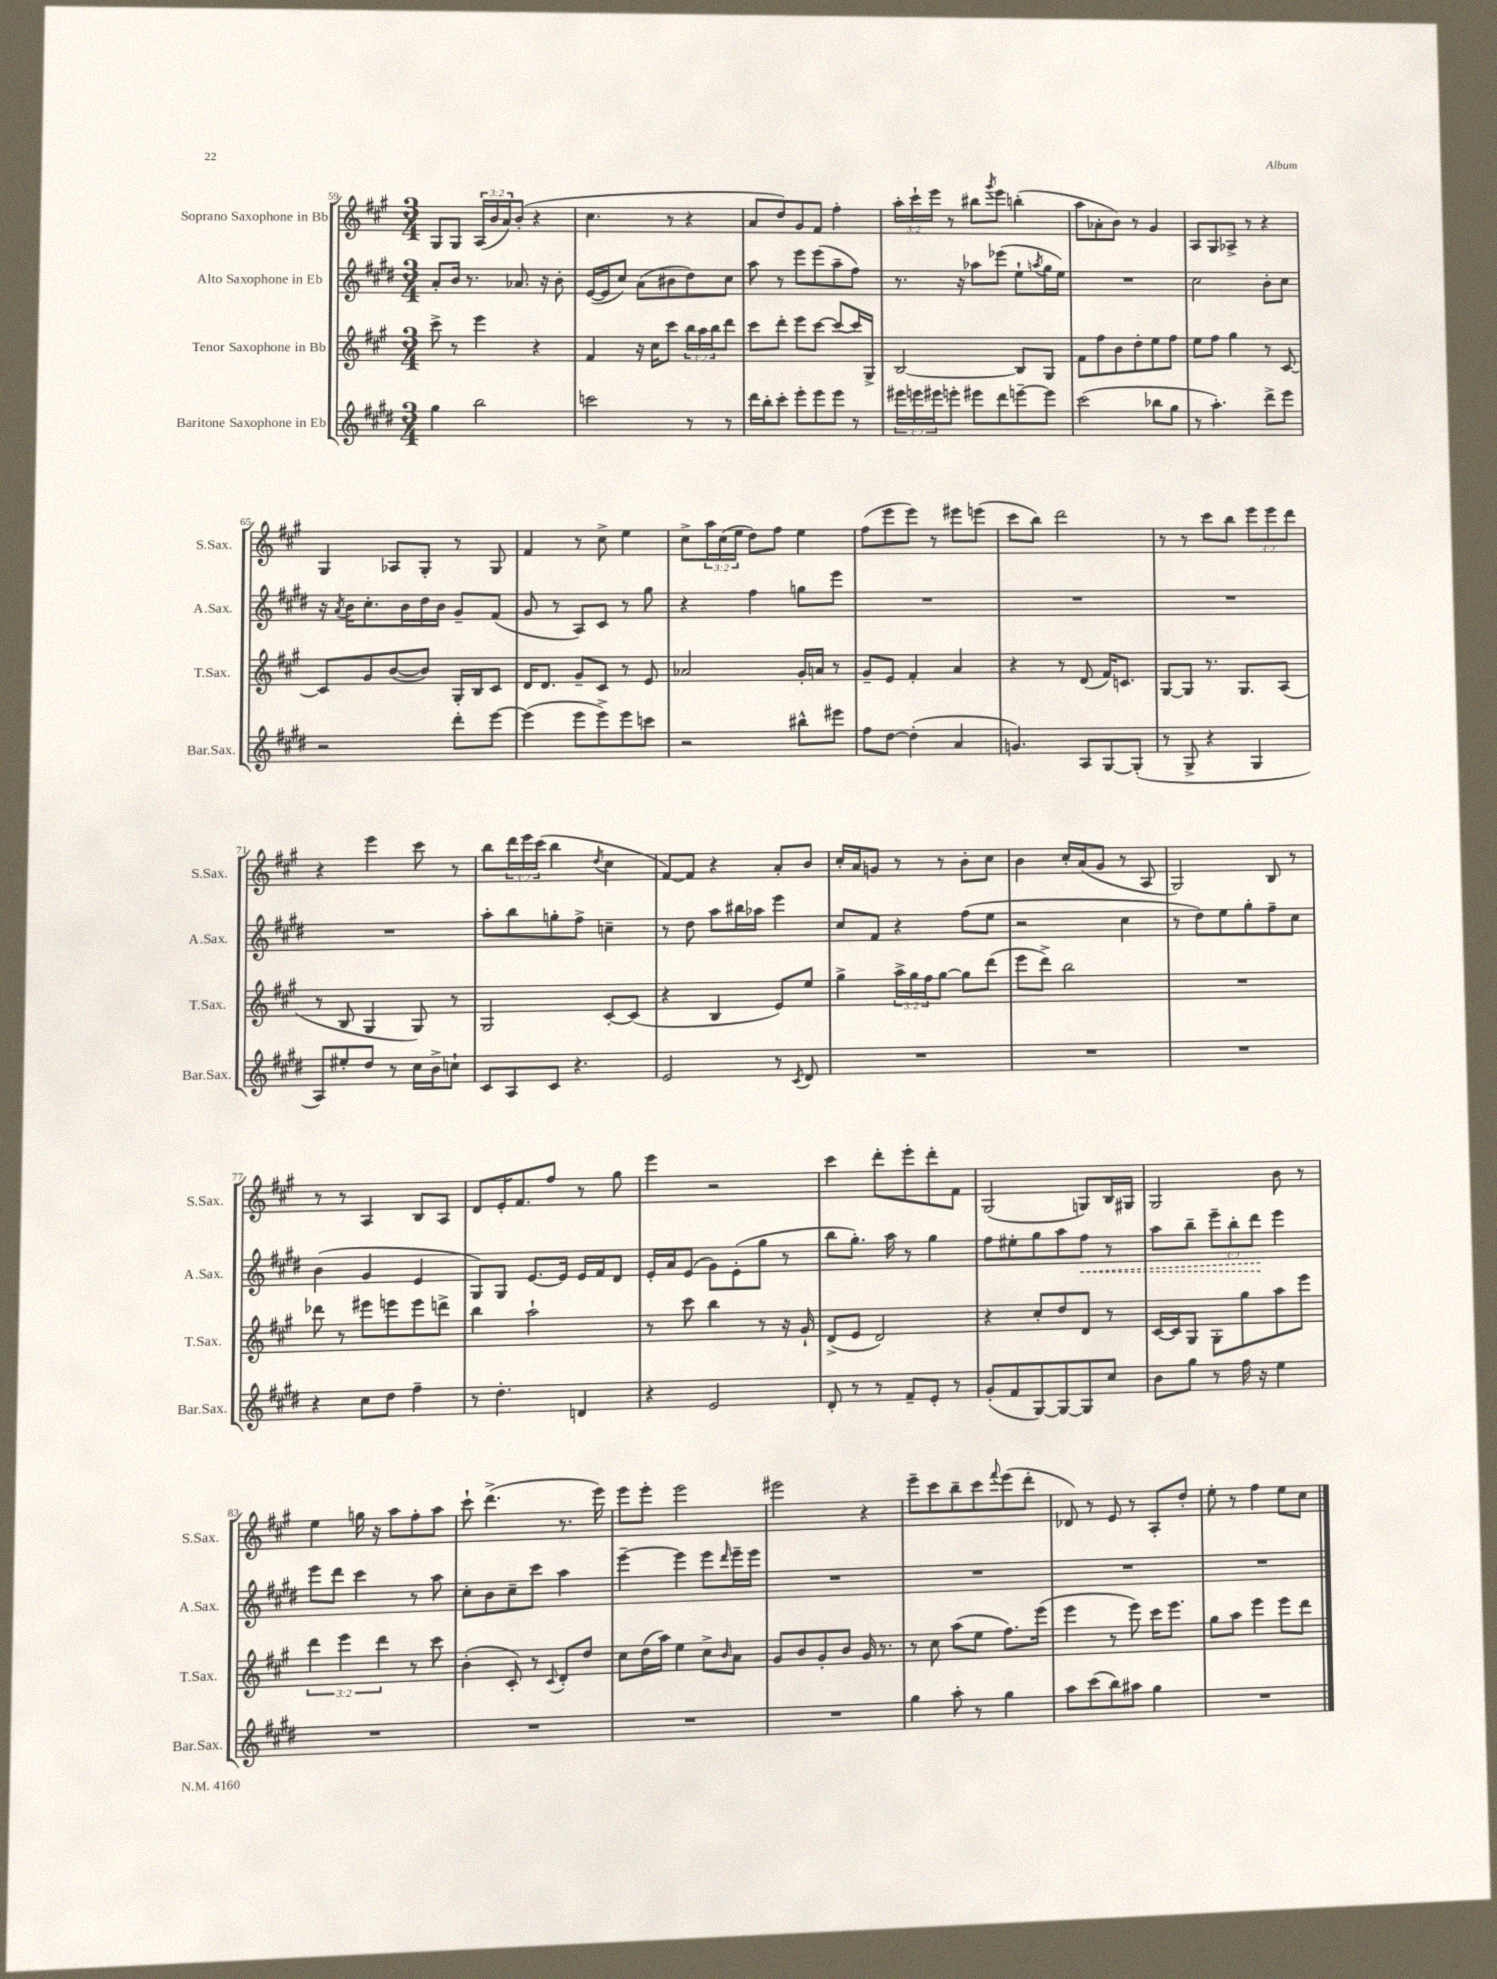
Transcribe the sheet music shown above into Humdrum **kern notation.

**kern	**kern	**kern	**dynam	**kern
*part4	*part3	*part2	*part2	*part1
*staff4	*staff3	*staff2	*staff2	*staff1
*I"Baritone Saxophone in Eb	*I"Tenor Saxophone in Bb	*I"Alto Saxophone in Eb	*	*I"Soprano Saxophone in Bb
*I'Bar.Sax.	*I'T.Sax.	*I'A.Sax.	*	*I'S.Sax.
*clefG2	*clefG2	*clefG2	*	*clefG2
*k[f#c#g#d#]	*k[f#c#g#]	*k[f#c#g#d#]	*	*k[f#c#g#]
*M3/4	*M3/4	*M3/4	*	*M3/4
=59	=59	=59	=59	=59
4gg#\	8ccc#^\	8a'/L	.	8G#/L
.	8r	16b/Jk	.	8G#/J
.	.	8.r	.	.
2bb\	4eee\	.	.	(24A/LL
.	.	.	.	24b/
.	.	.	.	24a/J)
.	.	8.a-X/	.	(8b'/J
.	4r	.	.	4r
.	.	16r	.	.
.	.	8b'\	.	.
=60	=60	=60	=60	=60
2cccn\	4f#/	([16e/LL	.	4.cc#\
.	.	16e/J]	.	.
.	.	8cc#/J)	.	.
.	16r	(8a\L	.	.
.	16cc#\KL	.	.	.
.	8ccc#\J	8b#X\	.	8r
8r	24bb\LL	8dd#\)	.	4r
.	24aa\	.	.	.
.	24bb\J	.	.	.
8r	8ddd\J	8cc#\J	.	.
=61	=61	=61	=61	=61
16ddd#\LL	8ccc#\L	8aa\	.	8a/L
16bb'\J	.	.	.	.
8ccc#'\J	8ddd'\J	8r	.	8dd/)
8eee'\L	8eee\L	8eee\L	.	8g#/
8eee\	[8ccc#\J	(8eee\	.	8f#/J
8eee\J	8ccc#/L_	8aa~\	.	4ff#'\
8r	16ccc#/L]	8ff#\J)	.	.
.	16G#^/JJ	.	.	.
=62	=62	=62	=62	=62
24eee#X\LL	[2B/	8.r	.	24aa'\LL
24eeen\	.	.	.	24ccc#`\
24eee#X\J	.	.	.	24eee\JJ
8eeen'\J	.	.	.	8r
.	.	16r	.	.
8eee#X\L	.	8aa-X\L	.	8bb#X\L
.	.	.	.	8qggg#/
8ddd#\	.	(8eee-X\J	.	8eee\J
[8eeen~\	8B/L]	8ee`\L	.	(4bbn'\
.	.	8qaan/	.	.
8eee\J]	8G#/J	16gg#\L	.	.
.	.	16ee\JJ)	.	.
=63	=63	=63	=63	=63
(2ccc#\	8f#\L	2.r	.	8aa\L
.	8ff#\	.	.	8a-X'\
.	8b\	.	.	8b\J)
.	8dd'\	.	.	8r
8bb-X\L	8ee\	.	.	4g#/
8gg#\J	8ff#\J	.	.	.
=64	=64	=64	=64	=64
8r	8ee\L	2cc#\	.	8A/L
4.aa'\)	8ff#\J	.	.	8G#/
.	4gg#\	.	.	8A-X^/J
.	.	.	.	8r
8ddd#^\L	8r	8b'\L	.	4r
8eee\J	[8c#/	8cc#\J	.	.
!!LO:LB:g=z
=65	=65	=65	=65	=65
2r	8c#/L]	16r	.	4G#/
.	.	8qa/	.	.
.	.	16b\KL	.	.
.	8g#/	8.cc#'\	.	.
.	([8b/	.	.	8A-X/L
.	.	16b\L	.	.
.	8b/J])	16dd#\	.	8G#'/J
.	.	16b\JJ	.	.
8ddd#'\L	16G#'/LL	8g#~/L	.	8r
.	16B/J	.	.	.
[8eee\J	8c#/J	(8f#/J	.	8G#/
=66	=66	=66	=66	=66
(4eee\]	16d/KL	8g#/	.	4f#/
.	8.d/J	.	.	.
.	.	8r	.	.
8eee\L	8g#~/L	8A/L)	.	8r
8eee^\)	8c#/J	8c#/J	.	8cc#^\
8eee\	8r	8r	.	4ee\
8cccn\J	8e/	8gg#\	.	.
=67	=67	=67	=67	=67
2r	2a-X/	4r	.	8cc#^\L
.	.	.	.	24aa\L
.	.	.	.	(24cc#\
.	.	.	.	24ee\JJ
.	.	4ff#\	.	8dd\L)
.	.	.	.	8ff#\J
8bb#X^^\L	16g#'/LL	8ggn\L	.	4ee\
.	16an/JJ	.	.	.
8eee#X\J	8r	8eee\J	.	.
=68	=68	=68	=68	=68
8ff#\L	8g#~/L	2.r	.	(8ff#\L
[8dd#\J	8e/J	.	.	8eee\
(4dd#'\]	4f#'/	.	.	8eee\J)
.	.	.	.	8r
4a/	4a/	.	.	8eee#X\L
.	.	.	.	(8eeen\J
=69	=69	=69	=69	=69
4.gn/)	4r	2.r	.	8ccc#\L
.	.	.	.	8bb\J)
.	8r	.	.	2ddd\
8A/L	(8d/	.	.	.
[8G#/	16f#/KL)	.	.	.
.	8.cn/J	.	.	.
(8G#'/J]	.	.	.	.
=70	=70	=70	=70	=70
8r	[8G#/L	2.r	.	8r
8G#^/	8G#/J]	.	.	8r
4r	8.r	.	.	8ccc#\L
.	.	.	.	8bb\J
.	8.G#/L	.	.	.
4G#/	.	.	.	12eee\L
.	.	.	.	12eee\
.	(8A/J	.	.	.
.	.	.	.	12ddd\J
!!LO:LB:g=z
=71	=71	=71	=71	=71
8A/L)	8r	2.r	.	4r
8ee#X'/	8B/	.	.	.
8dd#/J	4G#/	.	.	4eee\
8r	.	.	.	.
16cc#\LL	8G#/)	.	.	8ccc#\
16b^\J	.	.	.	.
8ccn`\J	8r	.	.	8r
=72	=72	=72	=72	=72
8c#/L	2G#/	8aa'\L	.	8bb\L
8A/	.	8bb\	.	24ddd\L
.	.	.	.	24eee\
.	.	.	.	(24ccc#\JJ
8c#/J	.	8ggn'\	.	4bb\
4.r	.	8ff#^\J	.	.
.	.	.	.	8qdd/
.	[8c#'/L	4ccn~\	.	4cc#\
.	(8c#/J]	.	.	.
=73	=73	=73	=73	=73
2e/	4r	8r	.	[8f#/L)
.	.	8dd#\	.	8f#/J]
.	4B/	8aa\L	.	4r
.	.	16bb#X\L	.	.
.	.	16aa-X\JJ	.	.
8r	8e/L)	4eee\	.	8a'/L
8qc#/	.	.	.	.
8d#/	8ee/J	.	.	8b/J
=74	=74	=74	=74	=74
2.r	4gg#^\	8cc#/L	.	16cc#'/LL
.	.	.	.	16a/J
.	.	8f#/J	.	8gn/J
.	24aa^\LL	4r	.	8r
.	24gg#\	.	.	.
.	24ff#\J	.	.	.
.	[8gg#\J	.	.	8r
.	8gg#\L]	(8ff#\L	.	8b'\L
.	(8ddd\J	8ee\J	.	8cc#\J
=75	=75	=75	=75	=75
2.r	8eee\L	2r	.	4b\
.	8ddd^\J)	.	.	.
.	2bb\	.	.	16cc#'/LL
.	.	.	.	(16a/J
.	.	.	.	8g#/J
.	.	4cc#\	.	8r
.	.	.	.	8A/
=76	=76	=76	=76	=76
2.r	2.r	8r	.	2G#/)
.	.	8dd#\L)	.	.
.	.	8ee\	.	.
.	.	8gg#'\	.	.
.	.	8ff#~\	.	8B/
.	.	8cc#\J	.	8r
!!LO:LB:g=z
=77	=77	=77	=77	=77
4r	8ddd-X\	(4b\	.	8r
.	8r	.	.	8r
8cc#\L	8eee#X\L	4g#/	.	4A/
8dd#\J	8eeen\	.	.	.
4ff#~\	8eee\	4e/	.	8B/L
.	8dddn^\J	.	.	8A/J
=78	=78	=78	=78	=78
8r	4bb\	8G#/L)	.	8d/L
4.dd#'\	.	8G#/J	.	16e'/K
.	.	.	.	8.f#/
.	2aa`\	[8.e/L	.	.
.	.	.	.	8ff#/J
.	.	16e/Jk]	.	.
4dn/	.	16e/LL	.	8r
.	.	16f#/J	.	.
.	.	8d#/J	.	8gg#\
=79	=79	=79	=79	=79
4r	8r	16e'/LL	.	4eee\
.	.	16a/J	.	.
.	8ccc#\	(8e/J	.	.
2e/	4bb\	8g#\L)	.	2r
.	.	(8e'\	.	.
.	8r	8gg#\J	.	.
.	16r	8r	.	.
.	16g#`/	.	.	.
=80	=80	=80	=80	=80
8d#'/	(8d^/L	8bb\L	.	4ccc#\
8r	8e/J	8.gg#'\J)	.	.
8r	2d/)	.	.	8ddd'\L
.	.	16aa\	.	.
8f#~/L	.	8r	.	8eee'\
8e'/J	.	4gg#\	.	8ddd'\
8r	.	.	.	8f#\J
=81	=81	=81	=81	=81
(8g#'/L	4r	8ff#\L	.	(2G#/
8f#/	.	8ee#X'\	.	.
[8G#/)	8cc#'/L	8gg#\	.	.
8G#/_	8dd/	8aa\	.	.
!	!	!	!LO:HP:b	!
8G#/]	8d/J	8ff#\J	<	8Gn/L)
8cc#/J	8r	8r	.	16B/L
.	.	.	.	16G#X/JJ
=82	=82	=82	=82	=82
8b\L	[16c#/LL	8aa\L	.	2G#/
.	16c#/J]	.	.	.
8gg#\J	8G#/J	8bb~\J	.	.
8r	8G#'\L	12eee~\L	.	.
.	.	12bb'\	.	.
16ff#\	8gg#\	.	.	.
.	.	12ddd#\J	.	.
16r	.	.	.	.
4ee\	8aa\	4eee\	[	8b\
.	8eee\J	.	.	8r
!!LO:LB:g=z
=83	=83	=83	=83	=83
2.r	6ddd\	8eee\L	.	4ee\
.	.	8ddd#\J	.	.
.	6eee\	.	.	.
.	.	4ccc#\	.	16ggn\
.	.	.	.	16r
.	6ddd\	.	.	.
.	.	.	.	8aa\L
.	8r	8r	.	8ff#'\
.	8ccc#\	8aa\	.	8aa\J
=84	=84	=84	=84	=84
2.r	(4b'\	8cc#'\L	.	8ccc#`\
.	.	8b\	.	(4.ddd^\
.	8c#'/)	8cc#~\	.	.
.	8r	8ccc#\J	.	.
.	8qqc#/	.	.	.
.	8d'/L	4aa\	.	8.r
.	8dd/J	.	.	.
.	.	.	.	16eee\)
=85	=85	=85	=85	=85
2.r	8cc#\L	[4eee~\	.	8eee\L
.	(16dd\L	.	.	8eee'\J
.	16aa\JJ)	.	.	.
.	4ee\	4eee\]	.	2eee\
.	8cc#^\L	8eee\L	.	.
.	16qqb/	16qqddd#/	.	.
.	8a\J	16eee~\L	.	.
.	.	16eee\JJ	.	.
=86	=86	=86	=86	=86
2.r	8g#/L	2.r	.	2eee#X\
.	8b/	.	.	.
.	8g#'/	.	.	.
.	8b/J	.	.	.
.	16g#/	.	.	4r
.	8.r	.	.	.
=87	=87	=87	=87	=87
4gg#\	8r	2.r	.	8eee~\L
.	8cc#\	.	.	8ccc#\
8aa'\	(8aa\L	.	.	8bb~\
8r	8ee\J	.	.	8ccc#\
.	.	.	.	8qqfff#/
4gg#\	8.ff#\L)	.	.	(8eee\
.	.	.	.	8ddd'\J
.	(16eee\Jk	.	.	.
=88	=88	=88	=88	=88
8aa\L	4eee\	2.r	.	8d-X/)
(8ccc#\	.	.	.	8r
8bb\)	8r	.	.	8e/
8aa#X\J	8eee\)	.	.	8r
4gg#\	16ccc#\KL	.	.	8A'/L
.	8.eee\J	.	.	.
.	.	.	.	8dd'/J
=89	=89	=89	=89	=89
2.r	8gg#\L	2.r	.	8ee'\
.	8aa\J	.	.	8r
.	4eee\	.	.	4ff#\
.	8eee\L	.	.	8ee\L
.	8ddd\J	.	.	8cc#\J
==	==	==	==	==
*-	*-	*-	*-	*-
